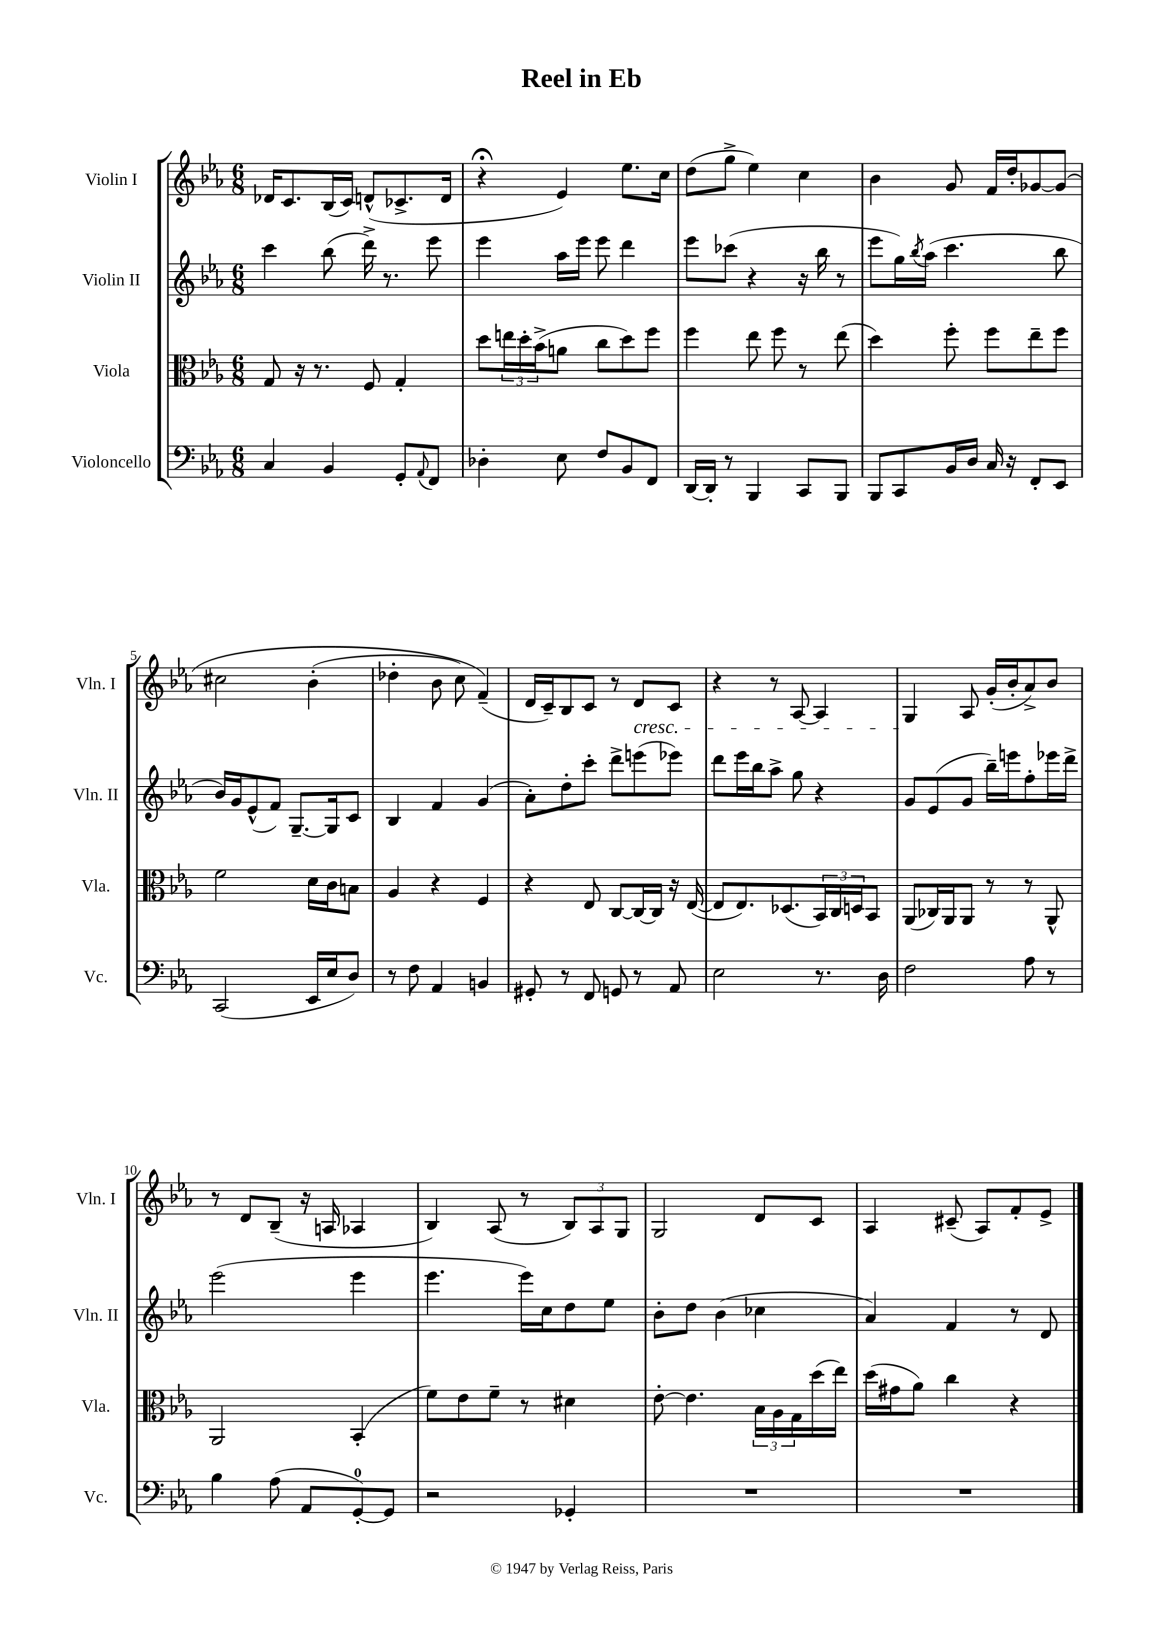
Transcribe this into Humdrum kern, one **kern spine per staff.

**kern	**kern	**kern	**kern
*staff4	*staff3	*staff2	*staff1
*clefF4	*clefC3	*clefG2	*clefG2
*k[b-e-a-]	*k[b-e-a-]	*k[b-e-a-]	*k[b-e-a-]
*M6/8	*M6/8	*M6/8	*M6/8
4C/	8G/	4ccc\	16d-/LK
.	.	.	8.c/
.	16r	.	.
.	8.r	.	.
4BB-/	.	(8bb-\	(16B-/L
.	.	.	16c/JJ)
.	8F/	16ddd^\)	(8d^^/L
.	.	8.r	.
8GG'/L	4G'/	.	8.c-^/
8qqAA-/	.	.	.
8FF/J	.	8eee-\	.
.	.	.	16d/Jk
=	=	=	=
4D-'\	8dd\L	4eee-\	4r;
.	24ee\L	.	.
.	24dd'\	.	.
.	(24b-^\J	.	.
8E-\	8a\J	16aa-\LL	4e-/)
.	.	16eee-\JJ	.
8F/L	8cc\L	8eee-\	.
8BB-/	8dd\)	4ddd\	8.ee-\L
8FF/J	8ff\J	.	.
.	.	.	16cc\Jk
=	=	=	=
[16DD/LL	4ff\	8eee-\L	(8dd\L
16DD'/]JJ	.	.	.
8r	.	(8ccc-\J	8gg^\J
4BBB-/	8ee-\	4r	4ee-\)
.	8ff\	.	.
8CC/L	8r	16r	4cc\
.	.	16bb-\	.
8BBB-/J	(8ee-\	8r	.
=	=	=	=
8BBB-/L	4dd\)	8eee-\L	4b-\
8CC/	.	16gg\L)	.
.	.	8qbb-/	.
.	.	(16aa-\JJ	.
16BB-/L	8ff'\	4.ccc\	8g/
16D/JJ	.	.	.
16C/	8ff\L	.	16f/LL
16r	.	.	16dd'/J
8FF'/L	8ee-~\	.	[8g-/
8EE-/J	8ff\J	8bb-\	&(8g-/]J
=	=	=	=
(2CC/	2f\	16b-/LL)	2cc#\
.	.	16g/J	.
.	.	(8e-^^/	.
.	.	8f/J)	.
.	.	[8.G~/L	.
16EE-/LL	16d\LL	.	(4b-'\
16E-/J	16c\J	16G/]k	.
8D/J)	8B\J	8c/J	.
=	=	=	=
8r	4A-/	4B-/	4dd-'\
8F\	.	.	.
4AA-/	4r	4f/	8b-\
.	.	.	8cc\)
4BB/	4F/	(4g/	(4f~/&)
=	=	=	=
8GG#'/	4r	8a-'\L)	16d/LL
.	.	.	16c~/J)
8r	.	8dd'\	8B-/
8FF/	8E-/	8ccc'\J	8c/J
8GG/	[8C/L	8ddd^\L	8r
8r	16C/_L	(8eee\	8d/L
.	16C/]JJ	.	.
8AA-/	16r	8eee-\J)	8c/J
.	([16E-/	.	.
=	=	=	=
2E-\	8E-/]L	8ddd\L	4r
.	8.E-/)	16eee-\L	.
.	.	16bb-\J	.
.	.	8aa-^\J	8r
.	(8.D-/	.	.
.	.	8gg\	[8A-/
8.r	24BB-/L)	4r	4A-/]
.	24C/	.	.
.	24D/J	.	.
.	8BB-/J	.	.
16D\	.	.	.
=	=	=	=
2F\	(8AA-/L	8g/L	4G/
.	16C-/L)	(8e-/	.
.	16AA-/J	.	.
.	8AA-/J	8g/J	8A-/
.	8r	16bb-~\LL)	(16g'/LL
.	.	16eee\J	16b-'/J
8A-\	8r	8ff'\	8a-^/)
8r	8AA-^^/	16eee-\L	8b-/J
.	.	16ddd^\JJ	.
=	=	=	=
4B-\	2AA-/	(2eee-\	8r
.	.	.	8d/L
(8A-\	.	.	(8B-~/J
8AA-/L	.	.	16r
.	.	.	16A/
[8GG'/)	(4BB-'/	4eee-\	4A-/
8GG/]J	.	.	.
=	=	=	=
2r	8f\L)	4.eee-\	4B-/)
.	8e-\	.	.
.	8f~\J	.	(8A-/
.	8r	16eee-\LL)	8r
.	.	16cc\J	.
4GG-'/	4d#\	8dd\	12B-/L)
.	.	.	12A-/
.	.	8ee-\J	.
.	.	.	12G/J
=	=	=	=
2.r	[8e-'\	8b-'\L	2G/
.	4.e-\]	8dd\J	.
.	.	(4b-\	.
.	24B-\LL	4cc-\	8d/L
.	24A-\	.	.
.	24G\	.	.
.	(16dd\	.	8c/J
.	16ee-\JJ)	.	.
=	=	=	=
2.r	(16dd\LL	4a-/)	4A-/
.	16g#\J	.	.
.	8a-\J)	.	.
.	4cc\	4f/	(8c#~/
.	.	.	8A-/L)
.	4r	8r	8f'/
.	.	8d/	8e-^/J
==	==	==	==
*-	*-	*-	*-
